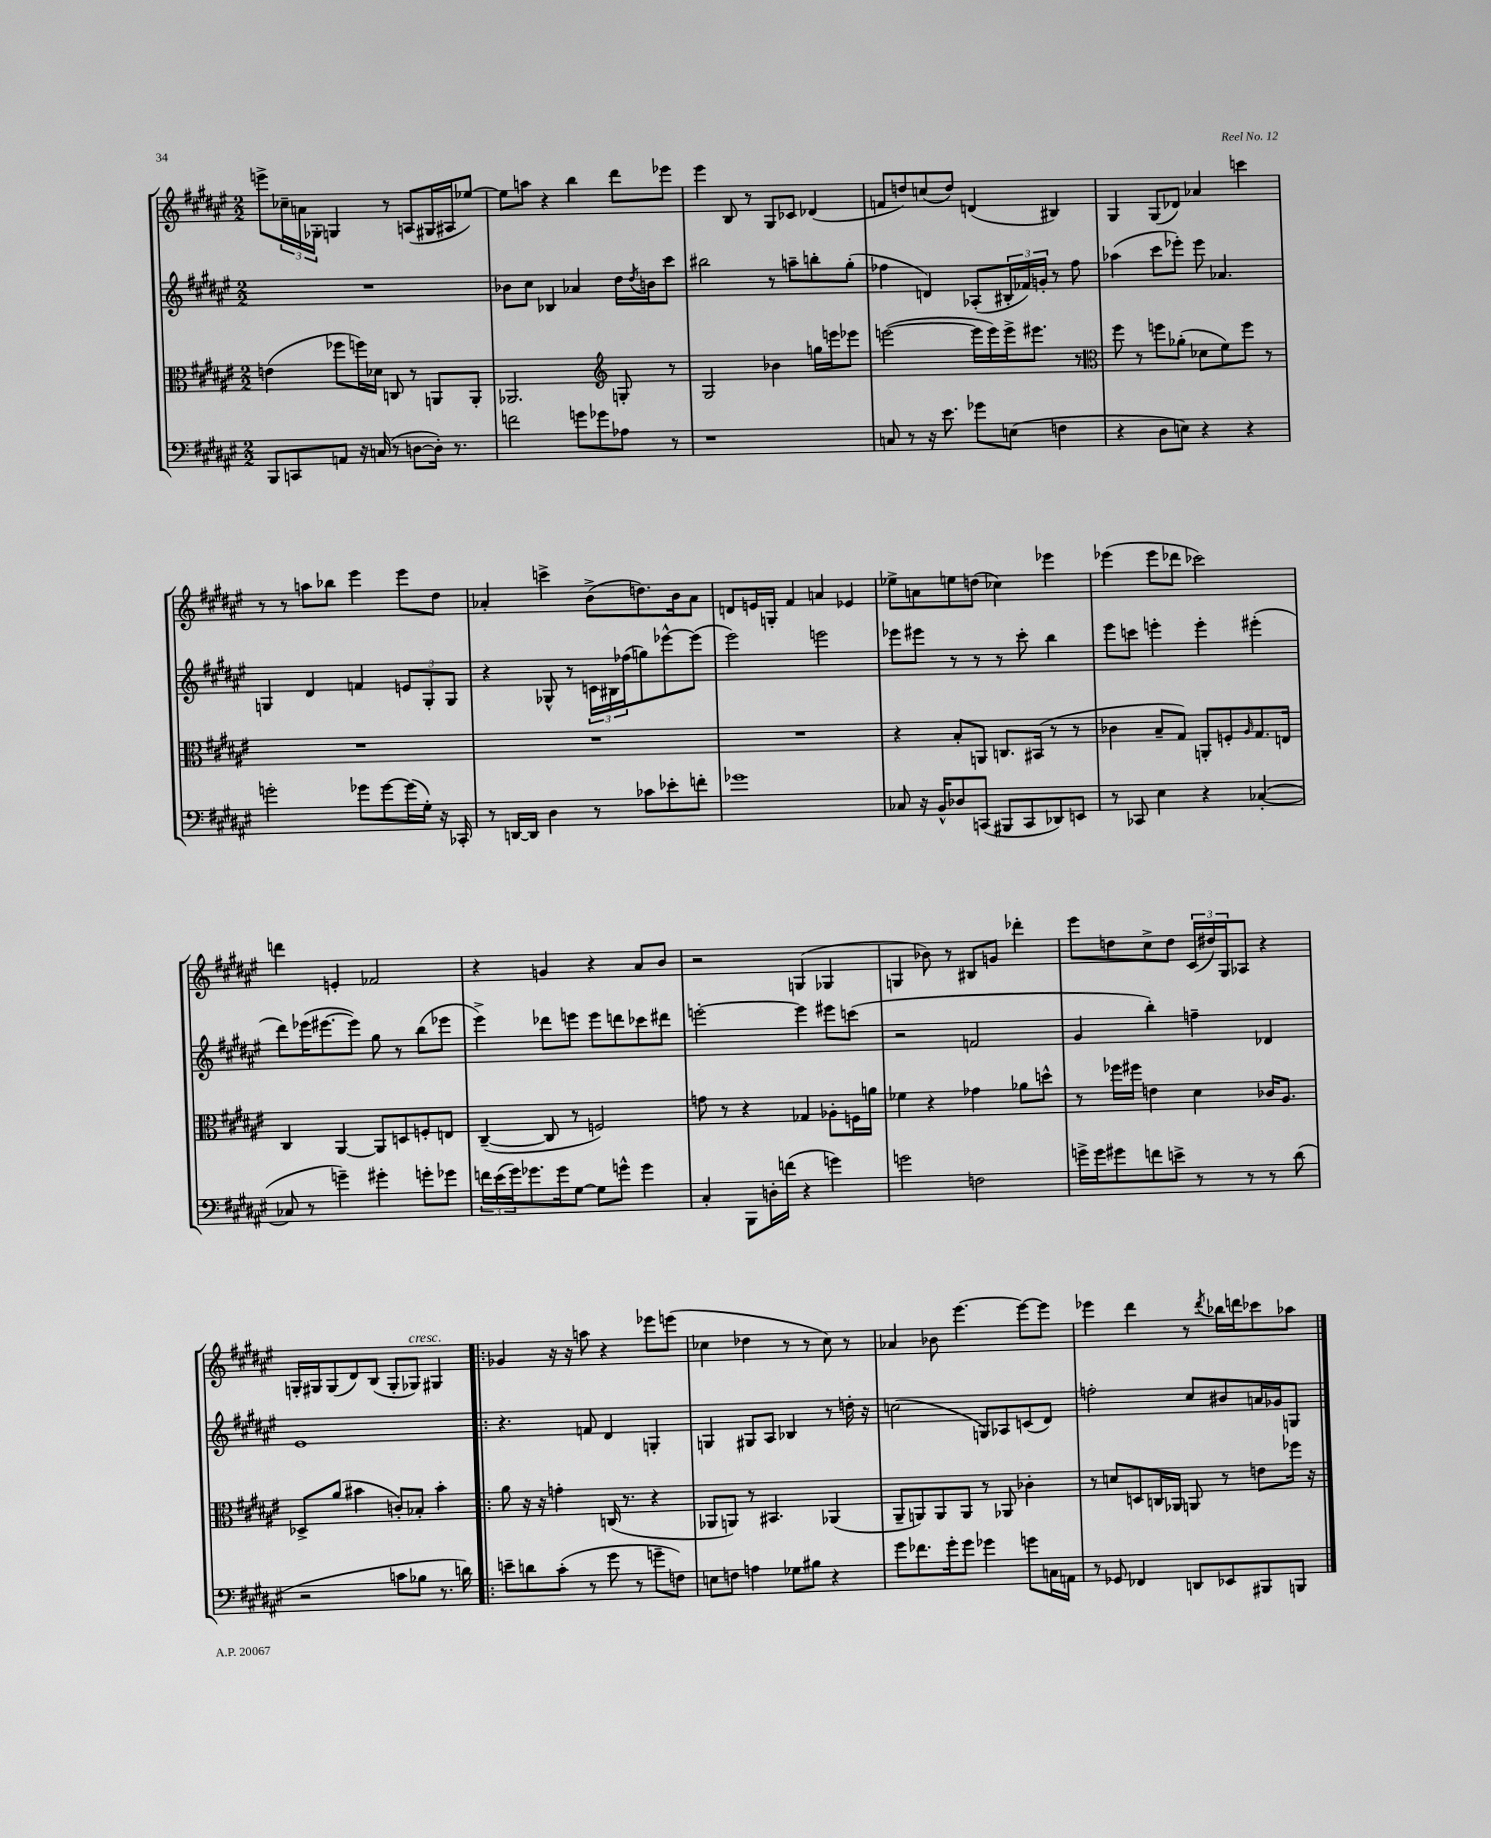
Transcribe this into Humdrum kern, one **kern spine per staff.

**kern	**kern	**kern	**kern
*staff4	*staff3	*staff2	*staff1
*clefF4	*clefC3	*clefG2	*clefG2
*k[f#c#g#d#a#e#]	*k[f#c#g#d#a#e#]	*k[f#c#g#d#a#e#]	*k[f#c#g#d#a#e#]
*M2/2	*M2/2	*M2/2	*M2/2
8BBB	(4e	1r	8eee^
8CC	.	.	24cc-~
.	.	.	24a
.	.	.	24G-'
8AA	8ff-	.	4G
16r	16ff)	.	.
(16C	16d-	.	.
8r	8C	.	8r
[8D	8r	.	(8A
16D'])	8AA	.	16G#
8.r	.	.	16A#
.	8AA'	.	[8ee-)
=	=	=	=
2f	2.AA-	8b-	8ee-]
.	.	8cc#	8aa
.	.	4B-	4r
8g	.	4a-	4bb
8g-	.	.	.
*	*clefG2	*	*
8A-	8G'	16dd#	8ddd#
.	.	8qdd#	.
.	.	16b	.
8r	8r	8ccc#	8eee-
=	=	=	=
1r	2G#	2bb#	4eee#
.	.	.	8B
.	.	.	8r
.	4b-	8r	8G#
.	.	8aa~	8c-
.	16gg	8bb'	(4d-
.	16eee	.	.
.	8eee-	(8gg#'	.
=	=	=	=
8C	([2eee	4ff-	8f
8r	.	.	8dd)
16r	.	4d)	(8cc
8.e#	.	.	.
.	.	.	8dd)
8g-	16eee]	(8A-'	(4d
.	16eee)	.	.
(8E	16eee^	24B#'	.
.	.	24f-)	.
.	8.eee#	.	.
.	.	24g'	.
4F	.	8r	4B#)
.	8r	8ff-	.
=	=	=	=
*	*clefC3	*	*
4r	8ff#	(4aa-	4G#
.	8r	.	.
8D#	8ff	8ccc#	(8G#
8E)	(8a-'	8eee-')	8d-)
4r	8d-	8eee-	4a-
.	8f#)	4.a-	.
4r	8ff	.	4ccc
.	8r	.	.
=	=	=	=
2g'	1r	4G	8r
.	.	.	8r
.	.	4d#	8aa
.	.	.	8bb-
8g-	.	4f	4eee#
[8g-	.	.	.
(16g-]	.	12e	8eee#
16G#')	.	.	.
.	.	12G'	.
16r	.	.	8dd#
.	.	12G	.
16CC-'	.	.	.
=	=	=	=
8r	1r	4r	4a-'
[16DD	.	.	.
16DD]	.	.	.
4D#	.	8G-^^	4ccc^
.	.	8r	.
8r	.	24c	(8b^
.	.	24B#	.
.	.	(24ff-	.
8c-	.	8gg)	8.dd)
8e-'	.	[8eee-^^	.
.	.	.	16b
8f'	.	(8eee-]	8a-
=	=	=	=
1g-	1r	2eee#)	8d
.	.	.	16e
.	.	.	16G'
.	.	.	4f#
.	.	2eee	4a
.	.	.	4e-
=	=	=	=
8C-	4r	8eee-	8ee-^
16r	.	8eee#	8a
16BB^^	.	.	.
8D-	8B'	8r	8ee
(8CC	8AA	8r	(8dd
8BBB#	8.C	8r	4cc-)
8CC	.	8ccc#'	.
.	(16BB#	.	.
8DD-)	8r	4bb	4eee-
8EE	8r	.	.
=	=	=	=
8r	4c-	8eee#	(4eee-
8CC-	.	8ccc	.
4E#	8B~	4eee'	8eee-
.	8G#)	.	8ddd-
4r	8AA'	4eee'	2ccc-)
.	8F'	.	.
.	16qqA#	.	.
([4C-'	8.G#	(4eee#'	.
.	16E	.	.
=	=	=	=
8C-]	4C#	8ddd#)	4ddd
8r	.	(16eee-	.
.	.	[8.eee#	.
4g~)	[4AA#	.	4e'
.	.	8eee#])	.
4g#'	8AA#]	8gg#	2f-
.	8D	8r	.
8g'	8F'	(8bb	.
8g-	8E	8eee-	.
=	=	=	=
24f	([4C#~	4eee#^)	4r
(24e#	.	.	.
24g#)	.	.	.
8.g-	.	.	.
.	8C#]	8ddd-	4g
16g-	.	.	.
[8G#	8r	8eee	.
8G#]	2F)	8eee	4r
8g^^	.	8ddd	.
4g	.	8ccc-	8a#
.	.	8ddd#	8b
=	=	=	=
4C#'	8g	[2eee'	2r
.	8r	.	.
8BBB	4r	.	.
16D'	.	.	.
(16f	.	.	.
4r	4G-	4eee]	(4G
4g)	8A-'	8eee#	4G-
.	16F	(8ccc	.
.	16a	.	.
=	=	=	=
2g	4f-	2r	4G
.	4r	.	8b-)
.	.	.	8r
2F	4g-	2f	8B#
.	.	.	8g
.	8a-	.	4ddd-'
.	8dd^^	.	.
=	=	=	=
16g^	8r	4g#	8eee#
16g	.	.	.
8g#	16ff-	.	8dd
.	16ff#	.	.
8f	4e	4bb')	8cc#^
8e^	.	.	8dd
8r	4d#	4ff~	(24c#
.	.	.	24dd#)
.	.	.	24G#
8r	.	.	8A-
8r	16c-	4d-	4r
.	8.A#	.	.
(8d#	.	.	.
=	=	=	=
2r	8D-^	1e#	16G'
.	.	.	16G#
.	(8a#	.	(8G#
.	4b#	.	8d#)
.	.	.	(8B
8c	8c')	.	8G#'
8B-	8B-'	.	8G-)
8.r	4b#'	.	4G#
16d)	.	.	.
=!|:	=!|:	=!|:	=!|:
8e~	8a#	4.r	4g-
8d	16r	.	.
.	16r	.	.
(8c#'	4g'	.	16r
.	.	.	16r
8r	.	8f	8aa
8g#	(16C	4d#	4r
.	8.r	.	.
8r	.	.	.
8g~	4r	4G'	8eee-
8F)	.	.	(8eee
=	=	=	=
8E	8AA-	4G	4cc-
8F	8AA)	.	.
4A	8r	8G#	4dd-
.	4.BB#	8A#	.
8G-	.	4B-	8r
8B#	.	.	8r
4r	(4AA-	8r	8cc-)
.	.	16dd'	8r
.	.	16r	.
=	=	=	=
8g#	8AA#~	(2cc	4a-
8.f-	8AA)	.	.
.	8AA	.	8b-
16g#'	.	.	.
8g#	8AA	.	[4.eee#
4g-	8r	8G)	.
.	8AA-	8A-	.
8g	4c-'	(8c	8eee#_
16C	.	8d#)	8eee#]
16AA	.	.	.
=	=	=	=
8r	8r	2ff'	4eee-
8GG-	8d	.	.
4FF-	8D	.	4ddd#
.	16C	.	.
.	16AA-	.	.
8DD	8AA	8cc#	8r
.	.	.	8qddd#
8EE-	8r	8b#	16bb-
.	.	.	16ddd
8BBB#	8e	16a	8ccc-
.	.	16g-	.
8BBB	16ff-	8G	8aa-
.	16r	.	.
==	==	==	==
*-	*-	*-	*-
